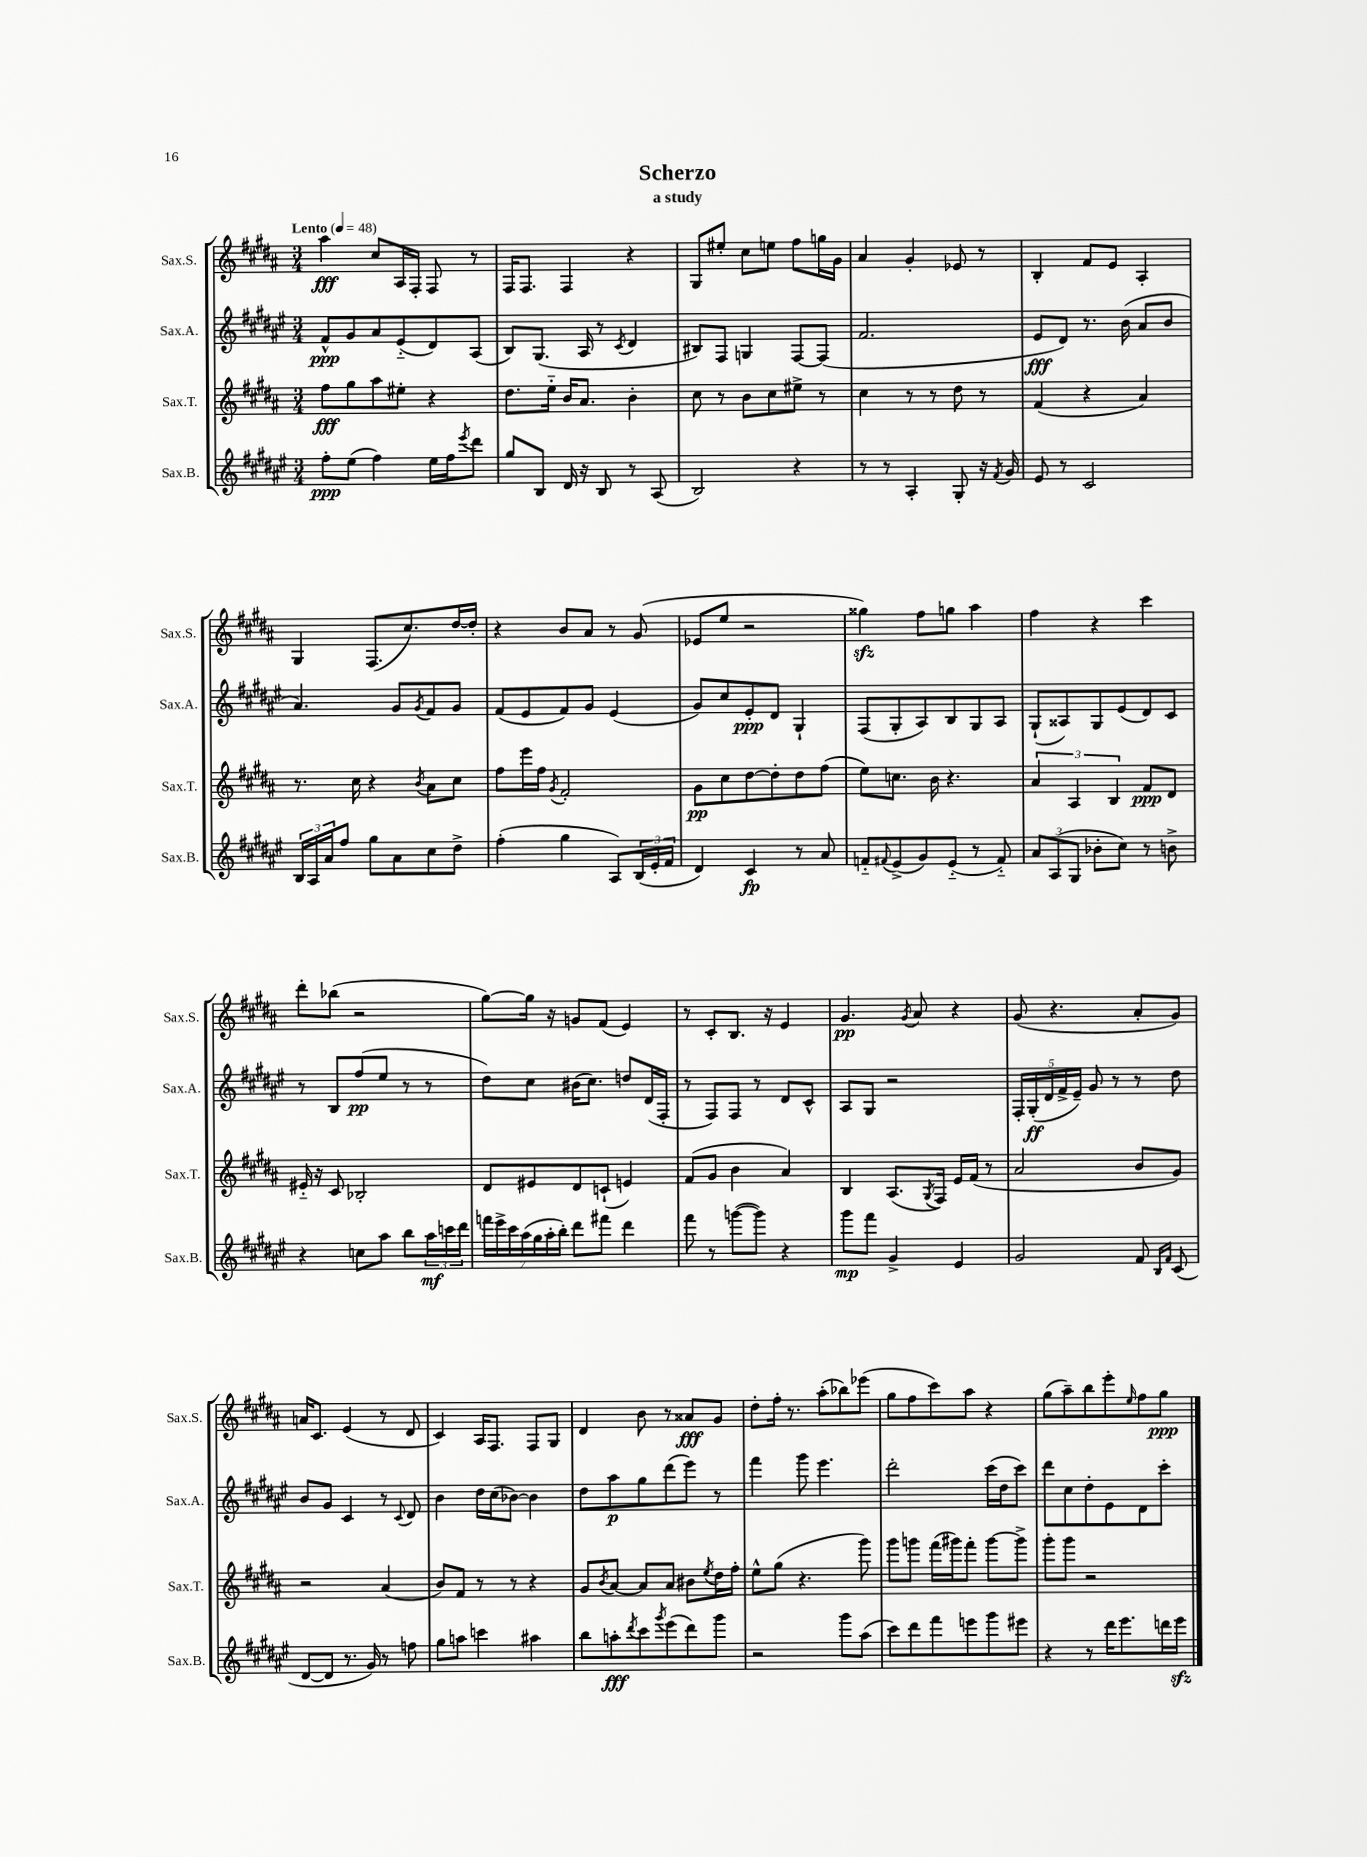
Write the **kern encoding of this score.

**kern	**dynam	**kern	**dynam	**kern	**dynam	**kern	**dynam
*part4	*part4	*part3	*part3	*part2	*part2	*part1	*part1
*staff4	*staff4	*staff3	*staff3	*staff2	*staff2	*staff1	*staff1
*I"Sax.B.	*	*I"Sax.T.	*	*I"Sax.A.	*	*I"Sax.S.	*
*I'Sax.B.	*	*I'Sax.T.	*	*I'Sax.A.	*	*I'Sax.S.	*
*clefG2	*	*clefG2	*	*clefG2	*	*clefG2	*
*k[f#c#g#d#a#e#]	*	*k[f#c#g#d#a#]	*	*k[f#c#g#d#a#e#]	*	*k[f#c#g#d#a#]	*
*M3/4	*	*M3/4	*	*M3/4	*	*M3/4	*
*MM48	*	*MM48	*	*MM48	*	*MM48	*
=1	=1	=1	=1	=1	=1	=1	=1
!	!	!	!	!	!	!LO:TX:a:B:t=Lento	!
8ff#'\L	ppp	8ff#\L	fff	8f#^^/L	ppp	4aa#\	fff
(8ee#\J	.	8gg#\	.	8g#/	.	.	.
4ff#\)	.	8aa#\	.	8a#/	.	8cc#/L	.
.	.	8ee#X'\J	.	(8e#/	.	16A#/L	.
.	.	.	.	.	.	16F#'/JJ	.
16ee#\LL	.	4r	.	8d#/)	.	8F#/	.
16ff#\J	.	.	.	.	.	.	.
8qeee#/	.	.	.	.	.	.	.
8ddd#\J	.	.	.	(8A#/J	.	8r	.
=2	=2	=2	=2	=2	=2	=2	=2
8gg#/L	.	8.dd#\L	.	8B/L)	.	16F#/KL	.
.	.	.	.	.	.	8.F#/J	.
8B/J	.	.	.	(8.G#/J	.	.	.
.	.	16ee\Jk	.	.	.	.	.
16d#/	.	16b/KL	.	.	.	4F#/	.
16r	.	8.a#/J	.	16A#/	.	.	.
8B/	.	.	.	8r	.	.	.
.	.	.	.	8qc#/	.	.	.
8r	.	4b'\	.	4d#/	.	4r	.
(8A#/	.	.	.	.	.	.	.
=3	=3	=3	=3	=3	=3	=3	=3
2B/)	.	8cc#\	.	8B#X/L)	.	8G#/L	.
.	.	8r	.	8F#/J	.	8ee#X'/J	.
.	.	8b\L	.	4Gn/	.	8cc#\L	.
.	.	8cc#\	.	.	.	8een\J	.
4r	.	8ee#X^\J	.	[8F#/L	.	8ff#\L	.
.	.	8r	.	(8F#/J]	.	16ggn\L	.
.	.	.	.	.	.	16g#\JJ	.
=4	=4	=4	=4	=4	=4	=4	=4
8r	.	4cc#\	.	2.f#/	.	4a#/	.
8r	.	.	.	.	.	.	.
4A#'/	.	8r	.	.	.	4g#'/	.
.	.	8r	.	.	.	.	.
8G#'/	.	8dd#\	.	.	.	8e-X/	.
16r	.	8r	.	.	.	8r	.
8qf#/	.	.	.	.	.	.	.
16g#/	.	.	.	.	.	.	.
=5	=5	=5	=5	=5	=5	=5	=5
8e#/	.	(4f#/	.	8e#/L	fff	4B'/	.
8r	.	.	.	8d#/J)	.	.	.
2c#/	.	4r	.	8.r	.	8f#/L	.
.	.	.	.	.	.	8e/J	.
.	.	.	.	(16b\	.	.	.
.	.	4a#/)	.	8a#/L	.	4A#'/	.
.	.	.	.	8b/J	.	.	.
!!LO:LB:g=z
=6	=6	=6	=6	=6	=6	=6	=6
24B/LL	.	8.r	.	4.a#/)	.	4G#/	.
24A#/	.	.	.	.	.	.	.
24a#/J	.	.	.	.	.	.	.
8ff#/J	.	.	.	.	.	.	.
.	.	16cc#\	.	.	.	.	.
8gg#\L	.	4r	.	.	.	(8.F#/L	.
8a#\	.	.	.	8g#/L	.	.	.
.	.	.	.	.	.	8.cc#/)	.
.	.	8qb/	.	8qg#/	.	.	.
8cc#\	.	8a#\L	.	8f#/	.	.	.
8dd#^\J	.	8cc#\J	.	8g#/J	.	[16dd#/L	.
.	.	.	.	.	.	16dd#'/JJ]	.
=7	=7	=7	=7	=7	=7	=7	=7
(4ff#'\	.	8ff#\L	.	(8f#/L	.	4r	.
.	.	16eee\L	.	8e#/	.	.	.
.	.	16ff#\JJ	.	.	.	.	.
.	.	8qg#/	.	.	.	.	.
4gg#\	.	2f#'/	.	8f#/)	.	8b/L	.
.	.	.	.	8g#/J	.	8a#/J	.
8A#/L)	.	.	.	(4e#/	.	8r	.
(24B/L	.	.	.	.	.	(8g#/	.
24e#'/	.	.	.	.	.	.	.
24f#/JJ	.	.	.	.	.	.	.
=8	=8	=8	=8	=8	=8	=8	=8
4d#/)	.	8g#\L	pp	8g#/L)	.	8e-X/L	.
.	.	8cc#\	.	8cc#/	.	8ee/J	.
4c#/	fp	[8dd#\	.	8e#'/	ppp	2r	.
.	.	8dd#'\]	.	8d#/J	.	.	.
8r	.	8dd#\	.	4G#`/	.	.	.
8a#/	.	(8ff#\J	.	.	.	.	.
=9	=9	=9	=9	=9	=9	=9	=9
8fn/L	.	8ee\L)	.	(8F#/L	.	4gg##Xzz\)	.
8qqf#X/	.	.	.	.	.	.	.
(8e#^/	.	8.ccn\J	.	8G#'/	.	.	.
8g#/)	.	.	.	8A#/)	.	8ff#\L	.
.	.	16b\	.	.	.	.	.
(8e#/J	.	4.r	.	8B/	.	8ggn\J	.
8r	.	.	.	8G#/	.	4aa#\	.
8f#/)	.	.	.	8A#/J	.	.	.
=10	=10	=10	=10	=10	=10	=10	=10
12a#/L	.	6a#/	.	(8G#`/L	.	4ff#\	.
(12A#/	.	.	.	.	.	.	.
.	.	.	.	8A##X/)	.	.	.
12G#/J	.	6A#/	.	.	.	.	.
8b-X'\L	.	.	.	8G#/	.	4r	.
.	.	6B/	.	.	.	.	.
8cc#\J)	.	.	.	(8e#/	.	.	.
8r	.	8f#/L	ppp	8d#/)	.	4ccc#\	.
8bn^\	.	8d#/J	.	8c#/J	.	.	.
!!LO:LB:g=z
=11	=11	=11	=11	=11	=11	=11	=11
4r	.	16e#X/	.	8r	.	8ddd#'\L	.
.	.	16r	.	.	.	.	.
.	.	8c#/	.	8B/L	.	(8bb-X\J	.
8ccn\L	.	2B-X'/	.	(8ff#/	pp	2r	.
8aa#\J	.	.	.	8ee#/J	.	.	.
8bb\L	.	.	.	8r	.	.	.
24aa#\L	mf	.	.	8r	.	.	.
24cccn\	.	.	.	.	.	.	.
24ddd#\JJ	.	.	.	.	.	.	.
=12	=12	=12	=12	=12	=12	=12	=12
28fffn\LL	.	8d#/L	.	8dd#\L)	.	[8gg#\L)	.
28eee#^\	.	.	.	.	.	.	.
28ccc#\	.	.	.	.	.	.	.
(28aa#\	.	.	.	.	.	.	.
.	.	8e#X/	.	8cc#\J	.	16gg#\Jk]	.
28gg#\	.	.	.	.	.	.	.
28aa#'\	.	.	.	.	.	.	.
.	.	.	.	.	.	16r	.
28bb'\JJ)	.	.	.	.	.	.	.
8ddd#\L	.	8d#/	.	(16b#X\KL	.	8gn/L	.
.	.	.	.	8.cc#\J)	.	.	.
8fff#X\J	.	(8cn`/J	.	.	.	(8f#/J	.
4ddd#\	.	4en/)	.	8ddn/L	.	4e/)	.
.	.	.	.	(16d#/L	.	.	.
.	.	.	.	16F#'/JJ	.	.	.
=13	=13	=13	=13	=13	=13	=13	=13
8fff#\	.	(8f#/L	.	8r	.	8r	.
8r	.	8g#/J	.	8F#/L)	.	8c#'/L	.
([8gggn\L	.	4b\	.	8F#/J	.	8.B/J	.
8ggg\J])	.	.	.	8r	.	.	.
.	.	.	.	.	.	16r	.
4r	.	4a#/)	.	8d#/L	.	4e/	.
.	.	.	.	8c#^^/J	.	.	.
=14	=14	=14	=14	=14	=14	=14	=14
8ggg#\L	mp	4B/	.	8A#/L	.	4.g#/	pp
8fff#\J	.	.	.	8G#/J	.	.	.
4g#^/	.	(8.A#/L	.	2r	.	.	.
.	.	.	.	.	.	8qg#/	.
.	.	.	.	.	.	8a#/	.
.	.	8qG#/	.	.	.	.	.
.	.	16F#/Jk)	.	.	.	.	.
4e#/	.	16e/LL	.	.	.	4r	.
.	.	(16f#/JJ	.	.	.	.	.
.	.	8r	.	.	.	.	.
=15	=15	=15	=15	=15	=15	=15	=15
2g#/	.	2a#/	.	20F#'/LL	.	(8g#/	.
.	.	.	.	(20G#'/	ff	.	.
.	.	.	.	20d#/	.	.	.
.	.	.	.	.	.	4.r	.
.	.	.	.	20f#^/	.	.	.
.	.	.	.	20e#~/JJ)	.	.	.
.	.	.	.	8g#/	.	.	.
.	.	.	.	8r	.	.	.
8f#/	.	8b/L	.	8r	.	8a#'/L	.
16qqB/LL	.	.	.	.	.	.	.
16qqf#/JJ	.	.	.	.	.	.	.
(8c#/	.	8g#/J)	.	8dd#\	.	8g#/J)	.
!!LO:LB:g=z
=16	=16	=16	=16	=16	=16	=16	=16
[8d#/L	.	2r	.	8b/L	.	16an/KL	.
.	.	.	.	.	.	8.c#/J	.
8d#/J]	.	.	.	8g#/J	.	.	.
8.r	.	.	.	4c#/	.	(4e/	.
16g#/)	.	.	.	.	.	.	.
8r	.	(4a#/	.	8r	.	8r	.
.	.	.	.	8qqc#/	.	.	.
8ffn\	.	.	.	8d#/	.	8d#/	.
=17	=17	=17	=17	=17	=17	=17	=17
8gg#\L	.	8b/L)	.	4b\	.	4c#/)	.
8aan\J	.	8f#/J	.	.	.	.	.
4cccn\	.	8r	.	16dd#\LL	.	16A#/KL	.
.	.	.	.	(16cc#\J	.	8.F#/J	.
.	.	8r	.	[8b-X\J)	.	.	.
4aa#X\	.	4r	.	4b-\]	.	8F#/L	.
.	.	.	.	.	.	8G#/J	.
=18	=18	=18	=18	=18	=18	=18	=18
8bb\L	.	8g#/L	.	8dd#\L	.	4d#/	.
.	.	8qb/	.	.	.	.	.
8aan'\	fff	[8a#/J	.	8aa#\	p	.	.
8qddd#/	.	.	.	.	.	.	.
8ccc#\	.	8a#/L]	.	8gg#\	.	8b\	.
8qggg#/	.	.	.	.	.	.	.
(8eee#\	.	8a#/J	.	(8ddd#\	.	8r	.
8ddd#\)	.	8b#X\L	.	8eee#\J)	.	8a##X/L	fff
.	.	8qee/	.	.	.	.	.
8ggg#\J	.	16dd#\L	.	8r	.	8g#/J	.
.	.	16ff#'\JJ	.	.	.	.	.
=19	=19	=19	=19	=19	=19	=19	=19
2r	.	8ee^^\L	.	4fff#\	.	8dd#'\L	.
.	.	(8gg#\J	.	.	.	16ff#'\Jk	.
.	.	.	.	.	.	8.r	.
.	.	4.r	.	8ggg#\	.	.	.
.	.	.	.	4.eee#\	.	(8aa#'\L	.
8ggg#\L	.	.	.	.	.	8bb-X\)	.
(8aa#\J	.	8ggg#\)	.	.	.	(8eee-X\J	.
=20	=20	=20	=20	=20	=20	=20	=20
8ccc#\L)	.	8ggg#\L	.	2ddd#'\	.	8gg#\L	.
8ddd#\	.	8gggn\J	.	.	.	8ff#\	.
8fff#\	.	(16fff#\LL	.	.	.	8ccc#\)	.
.	.	16ggg#X\J)	.	.	.	.	.
8eeen\	.	8fff#'\J	.	.	.	8aa#\J	.
8ggg#\	.	[8ggg#\L	.	(16ccc#\LL	.	4r	.
.	.	.	.	16dd#\J	.	.	.
8eee#X\J	.	8ggg#^\J]	.	8ccc#\J)	.	.	.
=21	=21	=21	=21	=21	=21	=21	=21
4r	.	8ggg#'\L	.	8ddd#\L	.	(8gg#\L	.
.	.	8ggg#\J	.	8cc#\	.	8aa#~\)	.
8r	.	2r	.	8dd#'\	.	8bb\	.
16ddd#\KL	.	.	.	8e#\	.	8eee'\	.
8.eee#\	.	.	.	.	.	.	.
.	.	.	.	.	.	16qqee/	.
.	.	.	.	8d#\	.	8ff#\	.
16dddn\L	.	.	.	8ccc#'\J	.	8gg#\J	ppp
16eee#zz\JJ	.	.	.	.	.	.	.
==	==	==	==	==	==	==	==
*-	*-	*-	*-	*-	*-	*-	*-
